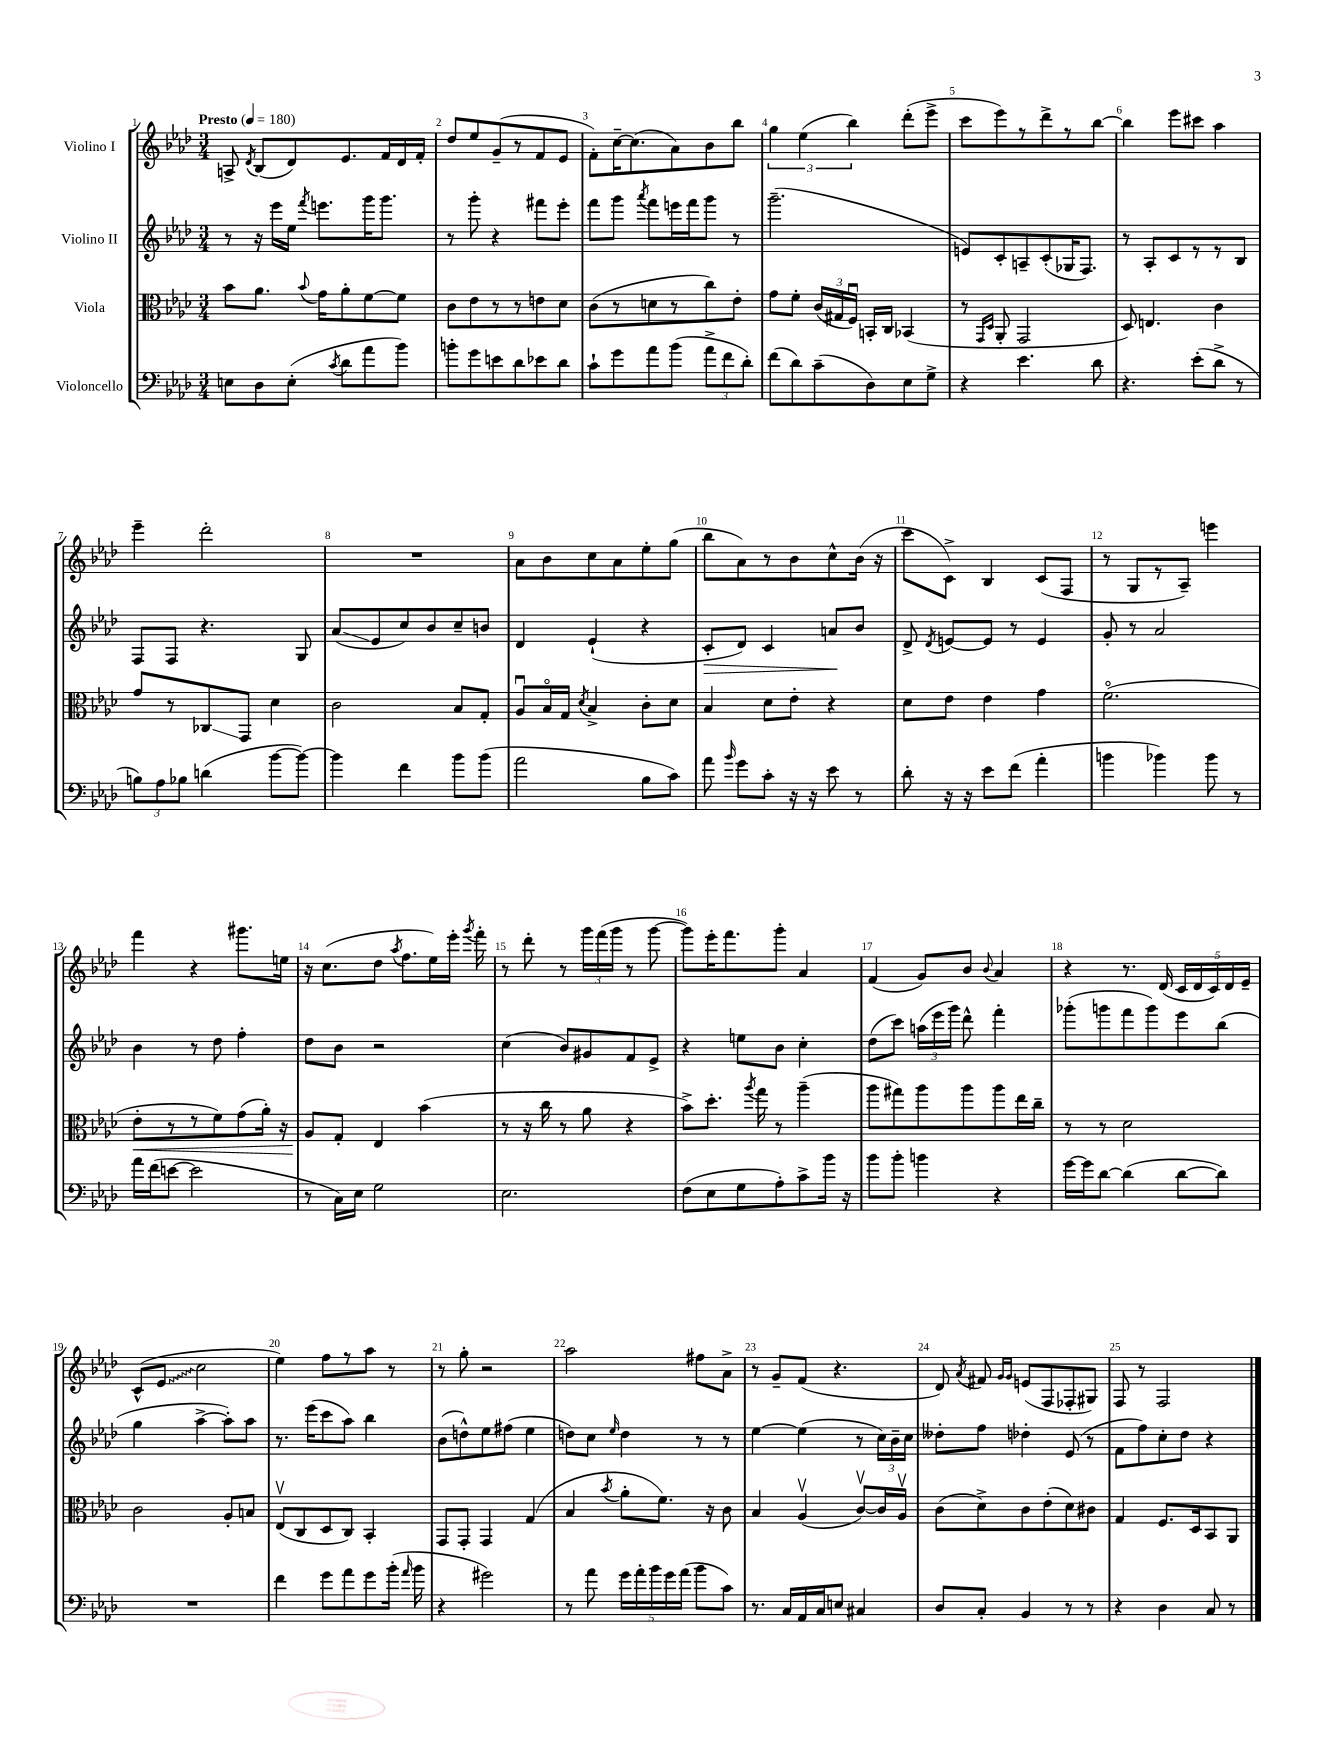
<<
\new StaffGroup <<
\new Staff = "s0" \with { instrumentName = "Violino I" } {
    \clef treble \key aes \major \numericTimeSignature \time 3/4 \tempo "Presto" 4 = 180
    \autoBeamOff a8-> \acciaccatura { des'8 } bes8[( des'8) ees'8. f'16 des'16 f'16]-. |
    des''8[ ees''8 g'8--( r8 f'8 ees'8] |
    f'8[-.) c''16~-- c''8.( aes'8) bes'8 bes''8] |
    \tuplet 3/2 { g''4 ees''4( bes''4) } des'''8[-.( ees'''8]-> |
    c'''8[ ees'''8) r8 des'''8-> r8 bes''8]~ |
    bes''4 ees'''8[ cis'''8] aes''4 |
    ees'''4-- des'''2-. |
    R2. |
    aes'8[ bes'8 c''8 aes'8 ees''8-. g''8]( |
    bes''8[ aes'8) r8 bes'8 c''8-^ bes'16]( r16 |
    c'''8[ c'8]->) bes4 c'8[( f8] |
    r8 g8[ r8 aes8]--) e'''4 |
    f'''4 r4 gis'''8.[ e''16] |
    r16 c''8.[( des''8] \acciaccatura { aes''8 } f''8.[ ees''16) ees'''16]-. \acciaccatura { g'''8 } f'''16-. |
    r8 des'''8-. r8 \tuplet 3/2 { g'''16[ f'''16( g'''16] } r8 g'''8~ |
    g'''8[) ees'''16-. f'''8. g'''8]-. aes'4 |
    f'4( g'8[) bes'8] \appoggiatura { bes'8 } aes'4 |
    r4 r8. des'16( \tuplet 5/4 { c'16[ des'16 c'16) des'16 ees'16]-- } |
    c'8[-^( \once \override Glissando.style = #'zigzag ees'8]\glissando c''2 |
    ees''4) f''8[ r8 aes''8] r8 |
    r8 g''8-. r2 |
    aes''2 fis''8[ aes'8]-> |
    r8 g'8[-- f'8]( r4. |
    des'8) \acciaccatura { aes'8 } fis'8 \grace { g'16[ g'16] } e'8[( f8 fes8-. gis8]) |
    f8 r8 f2 \bar "|." |
}
\new Staff = "s1" \with { instrumentName = "Violino II" } {
    \clef treble \key aes \major \numericTimeSignature \time 3/4
    \autoBeamOff r8 r16 ees'''16[ ees''16] \acciaccatura { f'''8 } e'''8.[ g'''16 g'''8.] |
    r8 g'''8-. r4 fis'''8[ ees'''8]-. |
    f'''8[ g'''8] \acciaccatura { aes'''8 } f'''8[ e'''16 f'''16 g'''8] r8 |
    g'''2.--( |
    e'8[) c'8-. a8-- c'8-.( ges16 f8.]) |
    r8 aes8[-. c'8 r8 r8 bes8] |
    f8[ f8] r4. g8 |
    aes'8[\glissando( ees'8 c''8) bes'8 c''8-- b'8] |
    des'4 ees'4-!( r4 |
    c'8[-.\> des'8]) c'4 a'8[\! bes'8] |
    des'8-> \acciaccatura { des'8 } e'8[~ e'8] r8 e'4 |
    g'8-. r8 aes'2 |
    bes'4 r8 des''8 f''4-. |
    des''8[ bes'8] r2 |
    c''4( bes'8[) gis'8 f'8 ees'8]-> |
    r4 e''8[ bes'8] c''4-. |
    des''8[( c'''8]) \tuplet 3/2 { a''16[( ees'''16 g'''16]) } des'''8-^ f'''4-. |
    ges'''8[-.( g'''8 f'''8 g'''8) ees'''8 bes''8]( |
    g''4 aes''4~-> aes''8[-.) aes''8] |
    r8. ees'''16[( c'''8 aes''8]) bes''4 |
    bes'8[( d''8-^) ees''8 fis''8]( ees''4 |
    d''8[) c''8] \grace { ees''16 } d''4 r8 r8 |
    ees''4~ ees''4( r8 \tuplet 3/2 { c''16[) bes'16-- c''16] } |
    deses''8[-. f''8] des''4-. ees'8( r8 |
    f'8[ f''8) c''8-. des''8] r4 \bar "|." |
}
\new Staff = "s2" \with { instrumentName = "Viola" } {
    \clef alto \key aes \major \numericTimeSignature \time 3/4
    \autoBeamOff bes'8[ aes'8.] \appoggiatura { bes'8 } g'16[ aes'8-. f'8~ f'8] |
    c'8[ ees'8 r8 r8 e'8 des'8] |
    c'8[( r8 d'8 r8 c''8) ees'8]-. |
    g'8[ f'8]-. \tuplet 3/2 { c'16[( gis16 f16]\downbow) } b,16[-. c16] bes,4( |
    r8 \grace { g,16[ des16] } aes,8-. g,2 |
    des8) e4. c'4 |
    g'8[ r8 ces8\glissando g,8] des'4 |
    c'2 bes8[ g8]-. |
    aes8[\downbow bes16\flageolet g16] \acciaccatura { des'8 } bes4-> c'8[-. des'8] |
    bes4 des'8[ ees'8]-. r4 |
    des'8[ ees'8] ees'4 g'4 |
    f'2.\flageolet( |
    ees'8[-.\< r8 r8 f'8) g'8( aes'16]-.) r16 |
    aes8[\! g8]-. ees4 bes'4( |
    r8 r16 c''16 r8 aes'8 r4 |
    bes'8[->) des''8.]-. \acciaccatura { aes''8 } g''16 r8 aes''4--( |
    aes''8[ gis''8) aes''8 aes''8 aes''8 ees''16 c''16]-- |
    r8 r8 des'2 |
    c'2 aes8[-. b8] |
    ees8[\upbow( c8 des8 c8]) bes,4-. |
    g,8[ g,8]-. g,4 g4( |
    bes4 \acciaccatura { bes'8 } aes'8[-. f'8.]) r16 c'8 |
    bes4 aes4\upbow( c'8[~\upbow) c'16 aes16]\upbow |
    c'8[( des'8->) c'8 ees'8-.( des'8) cis'8] |
    g4 f8.[ des16 bes,8 aes,8] \bar "|." |
}
\new Staff = "s3" \with { instrumentName = "Violoncello" } {
    \clef bass \key aes \major \numericTimeSignature \time 3/4
    \autoBeamOff e8[ des8 e8]-.( \acciaccatura { c'8 } des'8[ aes'8 bes'8]) |
    b'8[-. g'8 e'8 des'8 ees'8 des'8] |
    c'8[-! g'8 aes'8 bes'8]( \tuplet 3/2 { aes'8[-> f'8 des'8]-.) } |
    f'8[( des'8) c'8--( des8) ees8 g8]-> |
    r4 ees'4. des'8 |
    r4. ees'8[-.( des'8]-> r8 |
    \tuplet 3/2 { b8[) aes8 bes8] } d'4( bes'8[~ bes'8]~) |
    bes'4 f'4 bes'8[ bes'8]( |
    aes'2 bes8[ c'8]) |
    aes'8 \grace { bes'16 } g'8[ c'8]-. r16 r16 ees'8 r8 |
    des'8-. r16 r16 ees'8[ f'8]( aes'4-. |
    b'4 bes'4) bes'8 r8 |
    aes'16[ f'16( e'8]~ e'2 |
    r8 c16[) ees16] g2 |
    ees2. |
    f8[( ees8 g8 aes8-.) c'8-> bes'16] r16 |
    bes'8[ bes'8]-. b'4 r4 |
    g'16[~ g'16 des'8]~ des'4( des'8[~ des'8]) |
    R2. |
    f'4 g'8[ aes'8 g'8 bes'16]-.( \grace { aes'16 } bes'16 |
    r4 gis'2) |
    r8 aes'8 \tuplet 5/4 { g'16[ aes'16-. bes'16 g'16 aes'16]( } bes'8[ c'8]) |
    r8. c16[ aes,16 c16 e8] cis4 |
    des8[ c8]-. bes,4 r8 r8 |
    r4 des4 c8 r8 \bar "|." |
}
>>
>>
\layout { \context { \Score \override BarNumber.break-visibility = ##(#f #t #t) barNumberVisibility = #all-bar-numbers-visible } }
